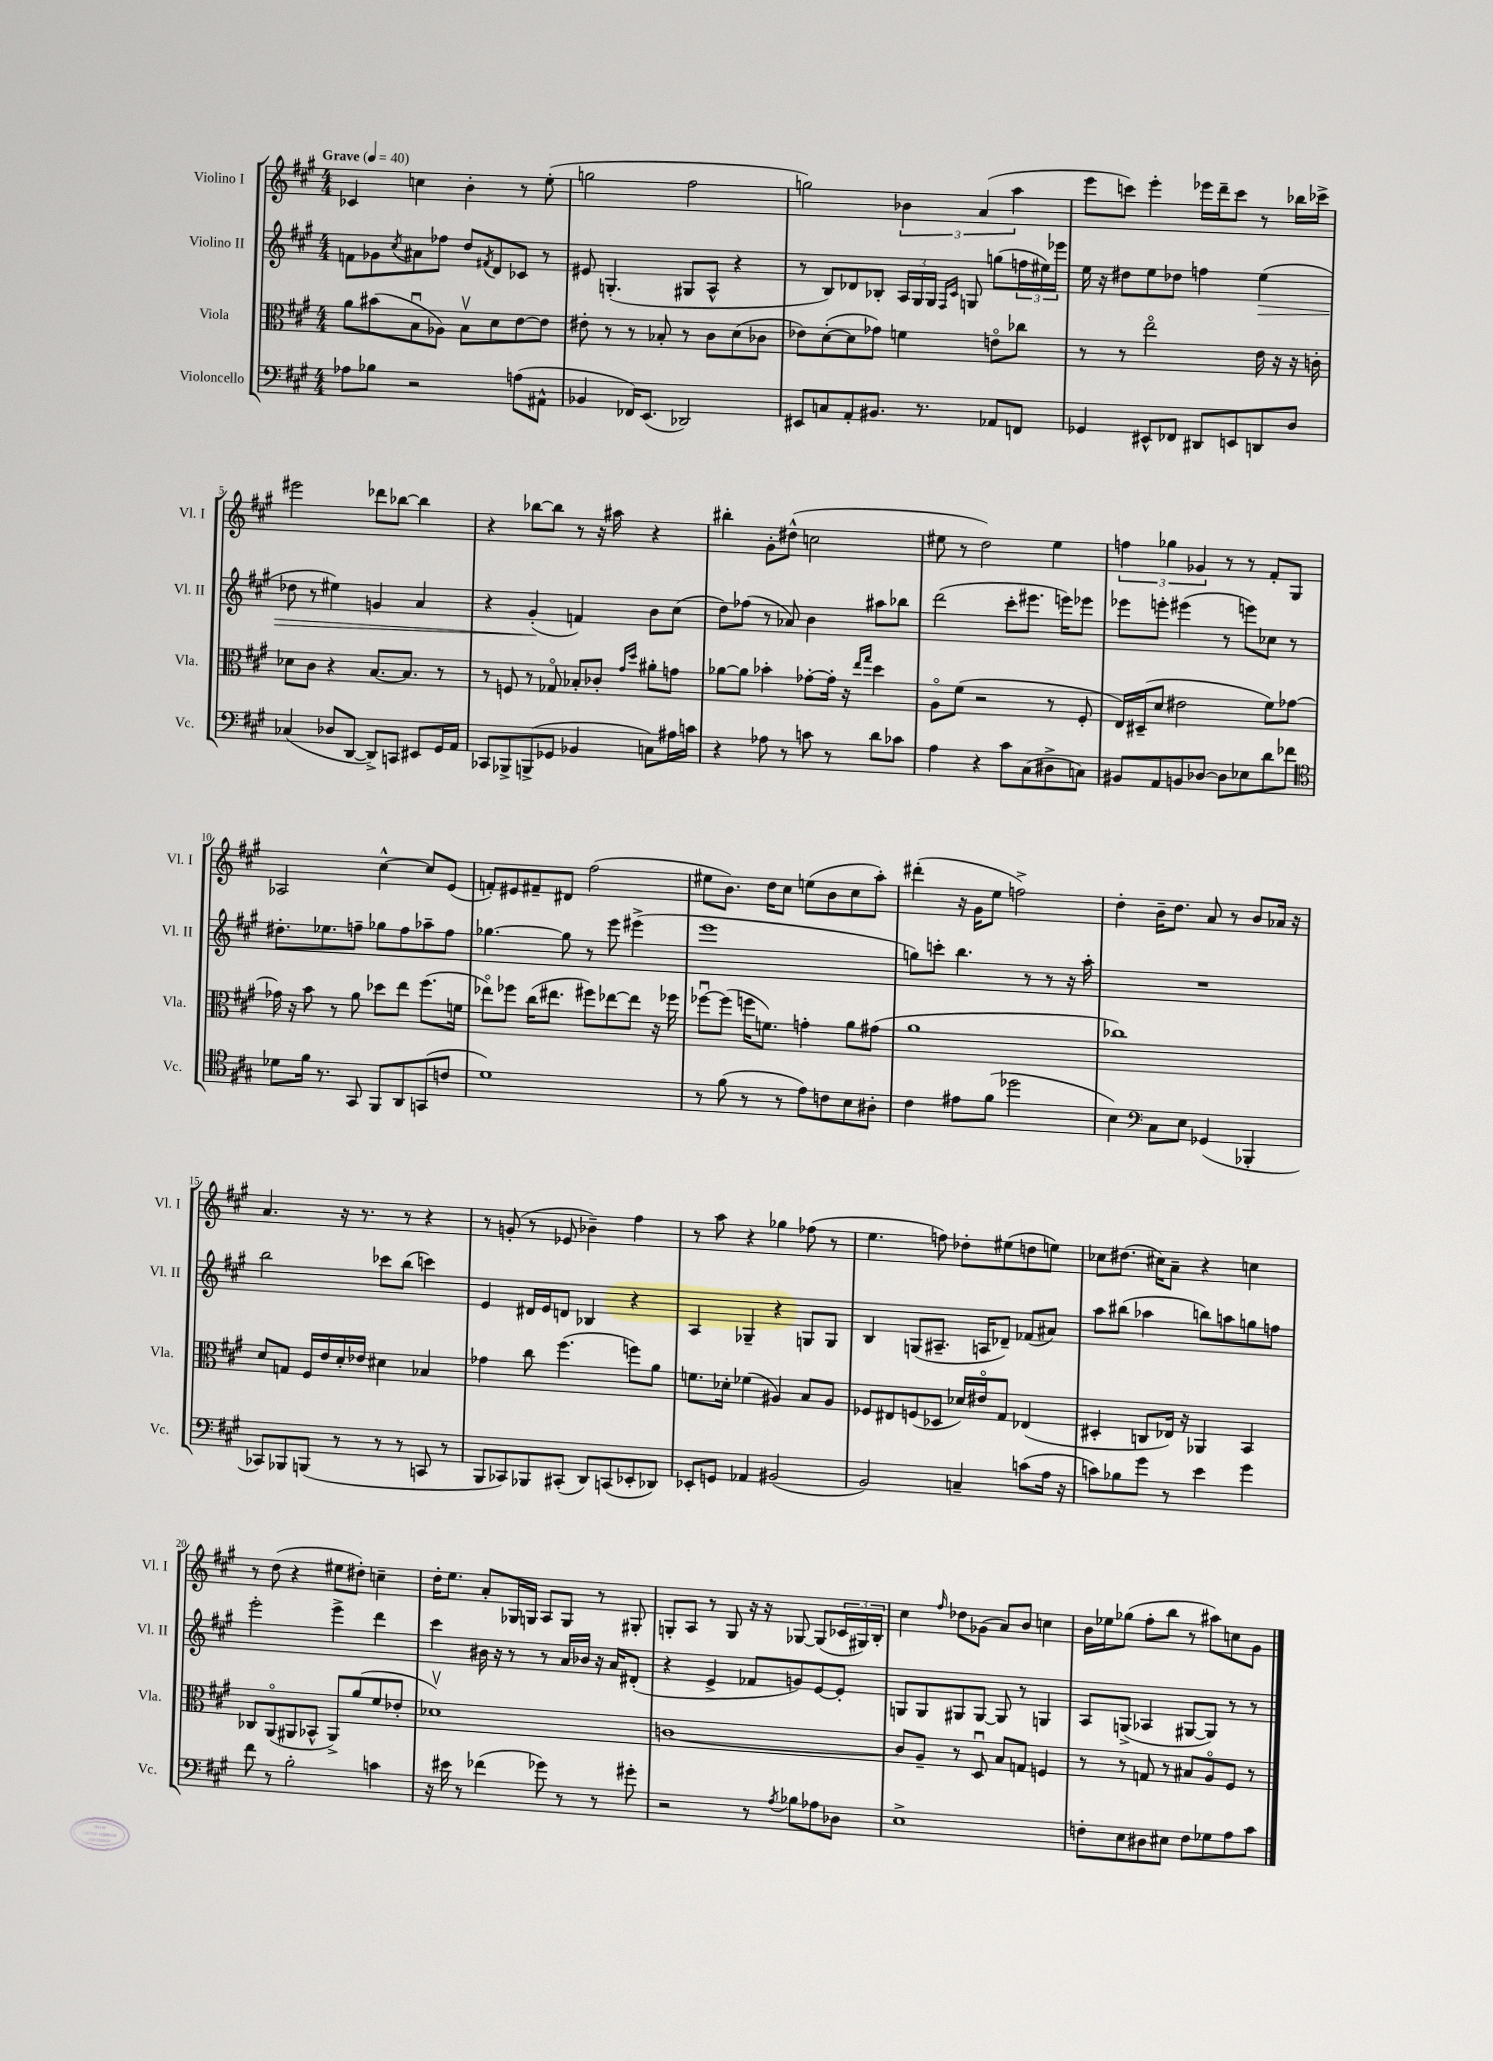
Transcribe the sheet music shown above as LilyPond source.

<<
\new StaffGroup <<
\new Staff = "s0" \with { instrumentName = "Violino I" shortInstrumentName = "Vl. I" } {
    \clef treble \key a \major \numericTimeSignature \time 4/4 \tempo "Grave" 4 = 40
    ces'4 c''4 b'4-. r8 e''8-.( |
    g''2 fis''2 |
    g''2) \tuplet 3/2 { bes'4 a'4( a''4 } |
    e'''8 c'''8) e'''4-. ees'''16 d'''16-- c'''8 r8 bes''16 ces'''16-> |
    eis'''2 des'''8 bes''8~ bes''4 |
    r4 bes''8~ bes''8 r8 r16 ais''16 r4 |
    bis''4-. gis'8-. dis''8-^( c''2 |
    eis''8 r8 d''2) eis''4 |
    \tuplet 3/2 { f''4 ges''4 ges'4 } r8 r8 fis'8-. gis8 |
    aes2 cis''4~-^ cis''8 e'8( |
    f'8-.) eis'8 fis'8-- dis'8 fis''2( |
    eis''8 b'8.) d''16 cis''8 e''8( b'8 cis''8 a''8-.) |
    dis'''4-.( r16 gis'16 e''8 f''2->) |
    d''4-. b'16-- d''8. a'8 r8 b'8 aes'16 r16 |
    a'4. r16 r8. r8 r4 |
    r8 g'8-.( r8 ees'8 bes'4--) fis''4 |
    r8 a''8 r4 ges''4 fes''8( r8 |
    e''4. f''8) des''8-. eis''8( d''8 e''8) |
    ces''8 dis''8.( cis''16) a'8-- r4 c''4 |
    r8 d''8( r4 eis''8 dis''8-.) c''4-- |
    d''16-. e''8. a'8-. ges16 g16 a8 g8 r8 gis8-. |
    g8-. a8 r8 g8 r16 r16 ges8~ ges8( \tuplet 3/2 { ces'16 gis16) b16-. } |
    cis''4 \grace { fis''16 } des''8 ges'8( a'8) b'8 c''4 |
    b'16 ees''16 ges''8( fis''8-. b''8 r8 ais''8) c''8 gis'8 \bar "|." |
}
\new Staff = "s1" \with { instrumentName = "Violino II" shortInstrumentName = "Vl. II" } {
    \clef treble \key a \major \numericTimeSignature \time 4/4
    f'8 ges'8 \acciaccatura { cis''8 } ais'8 fes''8 d''8 \acciaccatura { fis'8 } d'8 ces'8 r8 |
    eis'8 g4.-.( gis8 a8-^ r4 |
    r8 b8) des'8 bes8-. \tuplet 3/2 { a16 gis16 gis16 } \grace { fis16 cis'16 } g8 g''8( \tuplet 3/2 { f''16 eis''16) ees'''16 } |
    e''16 r16 dis''8 e''8 des''8 f''4 e''4\>( |
    des''8 r8 eis''4) g'4 a'4 |
    r4 gis'4-.\!( f'4) b'8 cis''8( |
    d''8) fes''8( r8 aes'8) b'4 ais''8 bes''8 |
    d'''2( cis'''8-. eis'''8. e'''16) ees'''8 |
    ees'''8 e'''8-. eis'''4( r8 e'''8) ces''8 r8 |
    dis''8.-. ees''8. f''8-- ges''8 f''8 aes''8-- f''8 |
    ges''4.~ ges''8 r8 e'''8 eis'''4->( |
    e'''1 |
    g''8) c'''8-. b''4. r8 r8 r16 a''16-. |
    R1 |
    b''2 ces'''8 b''8( c'''4) |
    e'4 dis'16 e'16 d'8 bes4 r4 |
    a4 ges4-- r4 g8 g8 |
    b4 g8( ais8.-- a16 des'8--) fes'8( ais'8) |
    a''8 bis''8( aes''4 b''8) a''8 g''8 f''8 |
    e'''2-. e'''4-> d'''4 |
    cis'''4 bis'16 r16 r8 r8 a'16 bes'16 r16 a'16 dis'8-.( |
    r4 e'4-> fes'8 g'8) e'8~ e'8-. |
    g8 g8 gis8 gis8~ gis8 r8 g4 |
    a8 g8->( aes4 gis8~ gis8) r8 r8 \bar "|." |
}
\new Staff = "s2" \with { instrumentName = "Viola" shortInstrumentName = "Vla." } {
    \clef alto \key a \major \numericTimeSignature \time 4/4
    a'8 bis'8( b8\downbow aes8) b8\upbow d'8 e'8~ e'8 |
    eis'8-. r8 r8 bes8-. r8 cis'8 d'8( ces'8 |
    ees'8) d'8~-.( d'8 ges'8) f'4 e'8\flageolet ces''8 |
    r8 r8 e''2\flageolet e'16 r16 r16 c'16-. |
    des'8 cis'8 r4 b8.~ b8. r8 |
    r8 f8 r8 ges8\flageolet bes8-. ces'8-. \grace { gis'16 d''16 } ais'8-. g'8 |
    aes'8~ aes'8 bes'4-. ges'8~-. ges'16-. r16 \grace { e''16 gis''16 } d''4 |
    a8\flageolet fis'8( r2 r8 fis8-. |
    e16) dis16--( d'8 eis'2 fis'8) ges'8~ |
    ges'16 r16 b'8 r8 a'8 des''8 e''8 fis''8.( f'16 |
    ees''8\flageolet) fes''8 cis''16( eis''8. fis''8) ees''8~ ees''8 r16 fes''16 |
    fes''8~\downbow fes''8( f''16 f'8.) g'4-. a'8 gis'8( |
    a'1 |
    ces''1) |
    d'8 g8 fis16 e'16 d'16-. ees'16 dis'4 bes4 |
    ges'4 cis''8 fis''4.( f''8) a'8 |
    f'8. des'16-. fes'4( ais4) b8 ais8 |
    fes8 eis8 f8( des8 des'16) eis'16\flageolet gis8 ees4( |
    dis4-. c8 ees16) r16 aes,4 b,4 |
    ces8 a,8\flageolet( ais,8 bes,8-^ ais,8->) a'8( fis'8 ees'8-. |
    des'1\upbow) |
    c'1~ |
    c'8 a8-- r8 d8\downbow b8 g8 f4 |
    r8 r8 g8 r8 bis8 a8\flageolet fis8 r8 \bar "|." |
}
\new Staff = "s3" \with { instrumentName = "Violoncello" shortInstrumentName = "Vc." } {
    \clef bass \key a \major \numericTimeSignature \time 4/4
    aes8 bes8 r2 a8( ais,8-^ |
    bes,4 fes,16) e,8.( des,2) |
    eis,8 c8 a,8-. bis,8. r8. aes,8 f,8 |
    ges,4 eis,8-^ fes,8 dis,8 e,8 d,8 d8 |
    ces4( des8 d,8~ d,8->) c,8 eis,8 gis,16 a,16 |
    ces,8 bes,,8-> b,,8->( ges,8 bes,4 c8) ais16 c'16 |
    r4 aes8 r8 c'8 r8 d'8 ces'8 |
    a4 r4 cis'8 cis8( dis8-> c8) |
    bis,8 a,8 b,8 des8~ des8 ees8 d'8 fes'8 |
    \clef tenor des'8 fis'16 r8. gis,8 fis,8 a,8 g,8( c'8 |
    d'1) |
    r8 fis'8( r8 r8 e'8) c'8 b8 ais8-. |
    cis'4 eis'8 fis'8( des''2 |
    b4) \clef bass cis8 e8 ges,4( bes,,4-. |
    ces,8) bes,,8 b,,8( r8 r8 r8 c,8 r8 |
    b,,8 ces,8) bes,,8 cis,8-.( d,8) c,8( ees,8-. des,8) |
    ees,8-. g,8 aes,4 bis,2( |
    b,2) c4-- c'8( a16 r16 |
    c'8) bes8 gis'8 r8 e'4 gis'4 |
    fis'8 r8 b2-. c'4 |
    r16 eis'16 r8 fes'4( ges'8) r8 r8 gis'8-. |
    r2 r8 \acciaccatura { a8 } bes8 aes8 des8 |
    e1-> |
    f8-. e8 dis8 eis8 f8 ges8 a8 cis'8 \bar "|." |
}
>>
>>
